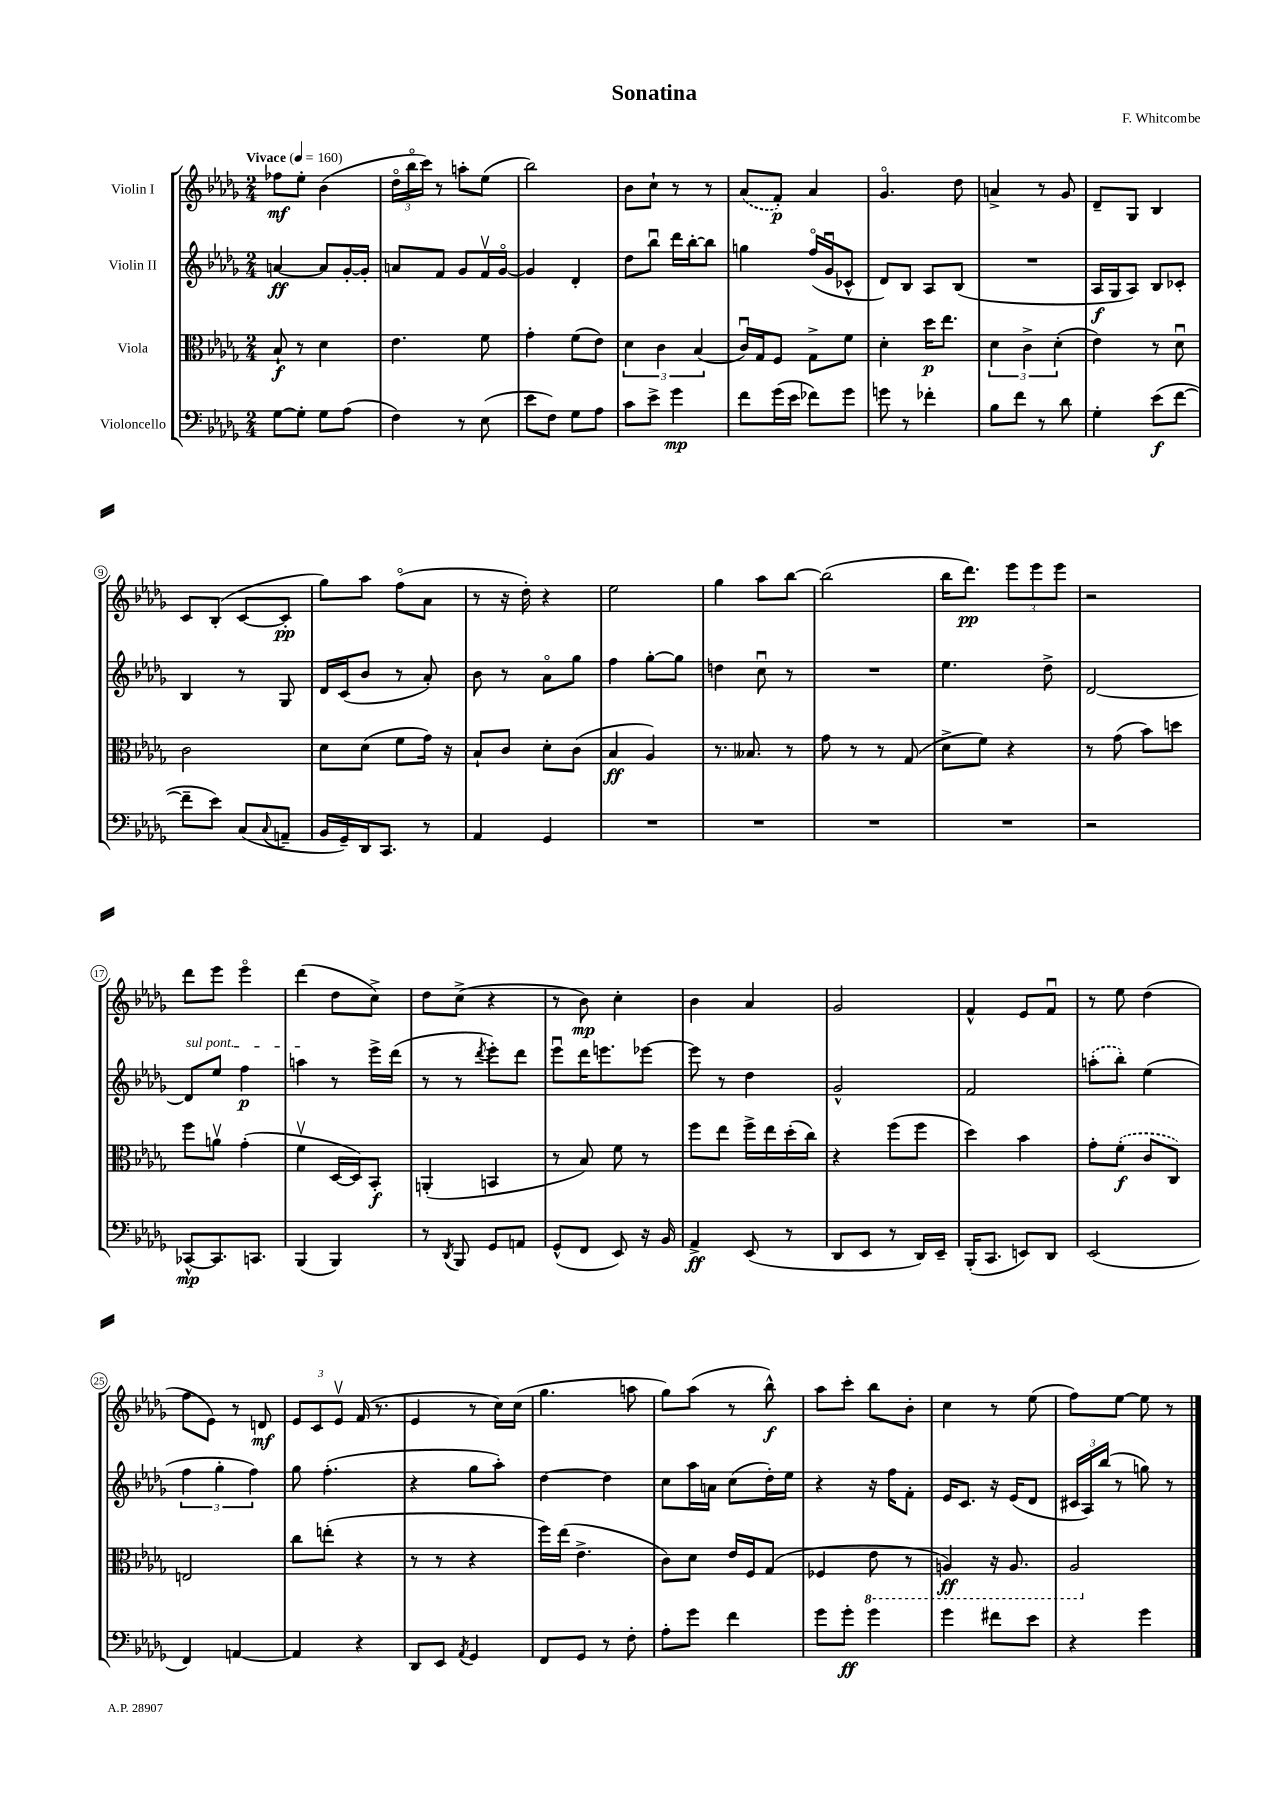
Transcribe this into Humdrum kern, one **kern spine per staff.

**kern	**kern	**kern	**kern
*staff4	*staff3	*staff2	*staff1
*clefF4	*clefC3	*clefG2	*clefG2
*k[b-e-a-d-g-]	*k[b-e-a-d-g-]	*k[b-e-a-d-g-]	*k[b-e-a-d-g-]
*M2/4	*M2/4	*M2/4	*M2/4
*MM160	*MM160	*MM160	*MM160
[8G-	8B-`	[4a	8ff-
8G-']	8r	.	8ee-'
8G-	4d-	8a]	(4b-
(8A-	.	[16g-'	.
.	.	16g-']	.
=	=	=	=
4F)	4.e-	8a	24dd-o
.	.	.	24bb-o
.	.	.	24ccc)
.	.	8f	8r
8r	.	8g-	8aa'
(8E-	8f	16fv	(8ee-
.	.	[16g-o	.
=	=	=	=
8e-	4g-'	4g-]	2bb-)
8F)	.	.	.
8G-	(8f	4d-'	.
8A-	8e-)	.	.
=	=	=	=
8c	6d-	8dd-	8b-
8e-^	.	8bb-u	8cc`
.	6c	.	.
4g-	.	16ddd-	8r
.	.	[16bb-'	.
.	(6B-	.	.
.	.	8bb-]	8r
=	=	=	=
8f	16cu)	4gg	(8a-
.	16G-	.	.
(16g-	8F	.	8f')
16e-	.	.	.
8f-)	8G-^	(16ffo	4a-
.	.	16g-u	.
8g-	8f	8c-^^	.
=	=	=	=
8g	4d-'	8d-)	4.g-o
8r	.	8B-	.
4f-'	16dd-	8A-	.
.	8.ee-	.	.
.	.	(8B-	8dd-
=	=	=	=
8B-	6d-	2r	4a^
8f	.	.	.
.	6c^	.	.
8r	.	.	8r
.	(6d-'	.	.
8d-	.	.	8g-
=	=	=	=
4G-'	4e-)	16A-	8d-~
.	.	16G-	.
.	.	8A-)	8G-
(8e-	8r	8B-	4B-
[8f	8d-u	8c-'	.
=	=	=	=
8f~]	2c	4B-	8c
8e-)	.	.	(8B-'
(8C	.	8r	[8c
8qqC	.	.	.
8AA~	.	8G-	8c']
=	=	=	=
16BB-	8d-	16d-	8gg-)
16GG-~)	.	(16c	.
16DD-	(8d-	8b-	8aa-
8.CC	.	.	.
.	8f	8r	(8ffo
8r	16g-)	8a-')	8a-
.	16r	.	.
=	=	=	=
4AA-	8B-`	8b-	8r
.	8c	8r	16r
.	.	.	16dd-')
4GG-	8d-'	8a-o	4r
.	(8c	8gg-	.
=	=	=	=
2r	4B-	4ff	2ee-
.	4A-)	[8gg-'	.
.	.	8gg-]	.
=	=	=	=
2r	8.r	4dd	4gg-
.	8.B--	.	.
.	.	8ccu	8aa-
.	8r	8r	[8bb-
=	=	=	=
2r	8g-	2r	(2bb-]
.	8r	.	.
.	8r	.	.
.	(8G-	.	.
=	=	=	=
2r	8d-^	4.ee-	16bb-
.	.	.	8.ddd-)
.	8f)	.	.
.	4r	.	12eee-
.	.	.	12eee-
.	.	8dd-^	.
.	.	.	12eee-
=	=	=	=
2r	8r	[2d-	2r
.	(8g-	.	.
.	8b-)	.	.
.	8dd	.	.
=	=	=	=
[8CC-^^	8ff	8d-]	8ddd-
8.CC-]	8av	8ee-	8eee-
.	(4g-'	4ff	4eee-o
8.CC	.	.	.
=	=	=	=
(4BBB-	4fv	4aa	(4ddd-
4BBB-)	[16D-	8r	8dd-
.	16D-])	.	.
.	8BB-'	16eee-^	8cc^)
.	.	(16ddd-	.
=	=	=	=
8r	(4AA'	8r	8dd-
8qDD-	.	.	.
8BBB-	.	8r	(8cc^
.	.	8qddd-	.
8GG-	4BB	8eee-')	4r
8AA	.	8ddd-	.
=	=	=	=
(8GG-^^	8r	8eee-u	8r
8FF	8B-)	16ddd-	8b-)
.	.	8.eee	.
8EE-)	8f	.	4cc'
16r	8r	[8eee-	.
16BB-	.	.	.
=	=	=	=
4AA-^	8ff	8eee-]	4b-
.	8ee-	8r	.
(8EE-	16ff^	4dd-	4a-
.	16ee-	.	.
8r	(16dd-'	.	.
.	16cc)	.	.
=	=	=	=
8DD-	4r	2g-^^	2g-
8EE-	.	.	.
8r	(8ff	.	.
16DD-)	8ff	.	.
16EE-~	.	.	.
=	=	=	=
(16BBB-'	4dd-)	2f	4f^^
8.CC	.	.	.
8EE)	4b-	.	8e-
8DD-	.	.	8fu
=	=	=	=
(2EE-	8g-'	(8aa'	8r
.	(8f'	8bb-')	8ee-
.	8c	(4ee-	(4dd-
.	8C)	.	.
=	=	=	=
4FF)	2E	6ff	8ff
.	.	.	8e-)
.	.	6gg-'	.
[4AA	.	.	8r
.	.	6ff)	.
.	.	.	8d
=	=	=	=
4AA]	8cc	8gg-	12e-
.	.	.	12c
.	(8ee'	(4.ff'	.
.	.	.	12e-v
4r	4r	.	(16f
.	.	.	8.r
=	=	=	=
8DD-	8r	4r	4e-
8EE-	8r	.	.
8qAA-	.	.	.
4GG-	4r	8gg-	8r
.	.	8aa-')	16cc)
.	.	.	(16cc
=	=	=	=
8FF	16ff)	[4dd-	4.gg-
.	(16ee-	.	.
8GG-	4.e-^	.	.
8r	.	4dd-]	.
8F'	.	.	8aa
=	=	=	=
8A-'	8c)	8cc	8gg-)
8g-	8d-	16aa-	(8aa-
.	.	16a	.
4f	16e-	(8cc	8r
.	16F	.	.
.	(8G-	16dd-')	8bb-^^)
.	.	16ee-	.
=	=	=	=
8g-	4F-	4r	8aa-
8g-'	.	.	8ccc'
4g-	8E-	16r	8bb-
.	.	16ff	.
.	8r	8f'	8b-'
=	=	=	=
4g-	4AA)	16e-	4cc
.	.	8.c	.
8f#	16r	16r	8r
.	8.AA	(16e-	.
8e-	.	8d-	(8ee-
=	=	=	=
4r	2AA-	24c#	8ff)
.	.	24A-)	.
.	.	(24bb-	.
.	.	8r	[8ee-
4g-	.	8gg)	8ee-]
.	.	8r	8r
==	==	==	==
*-	*-	*-	*-
